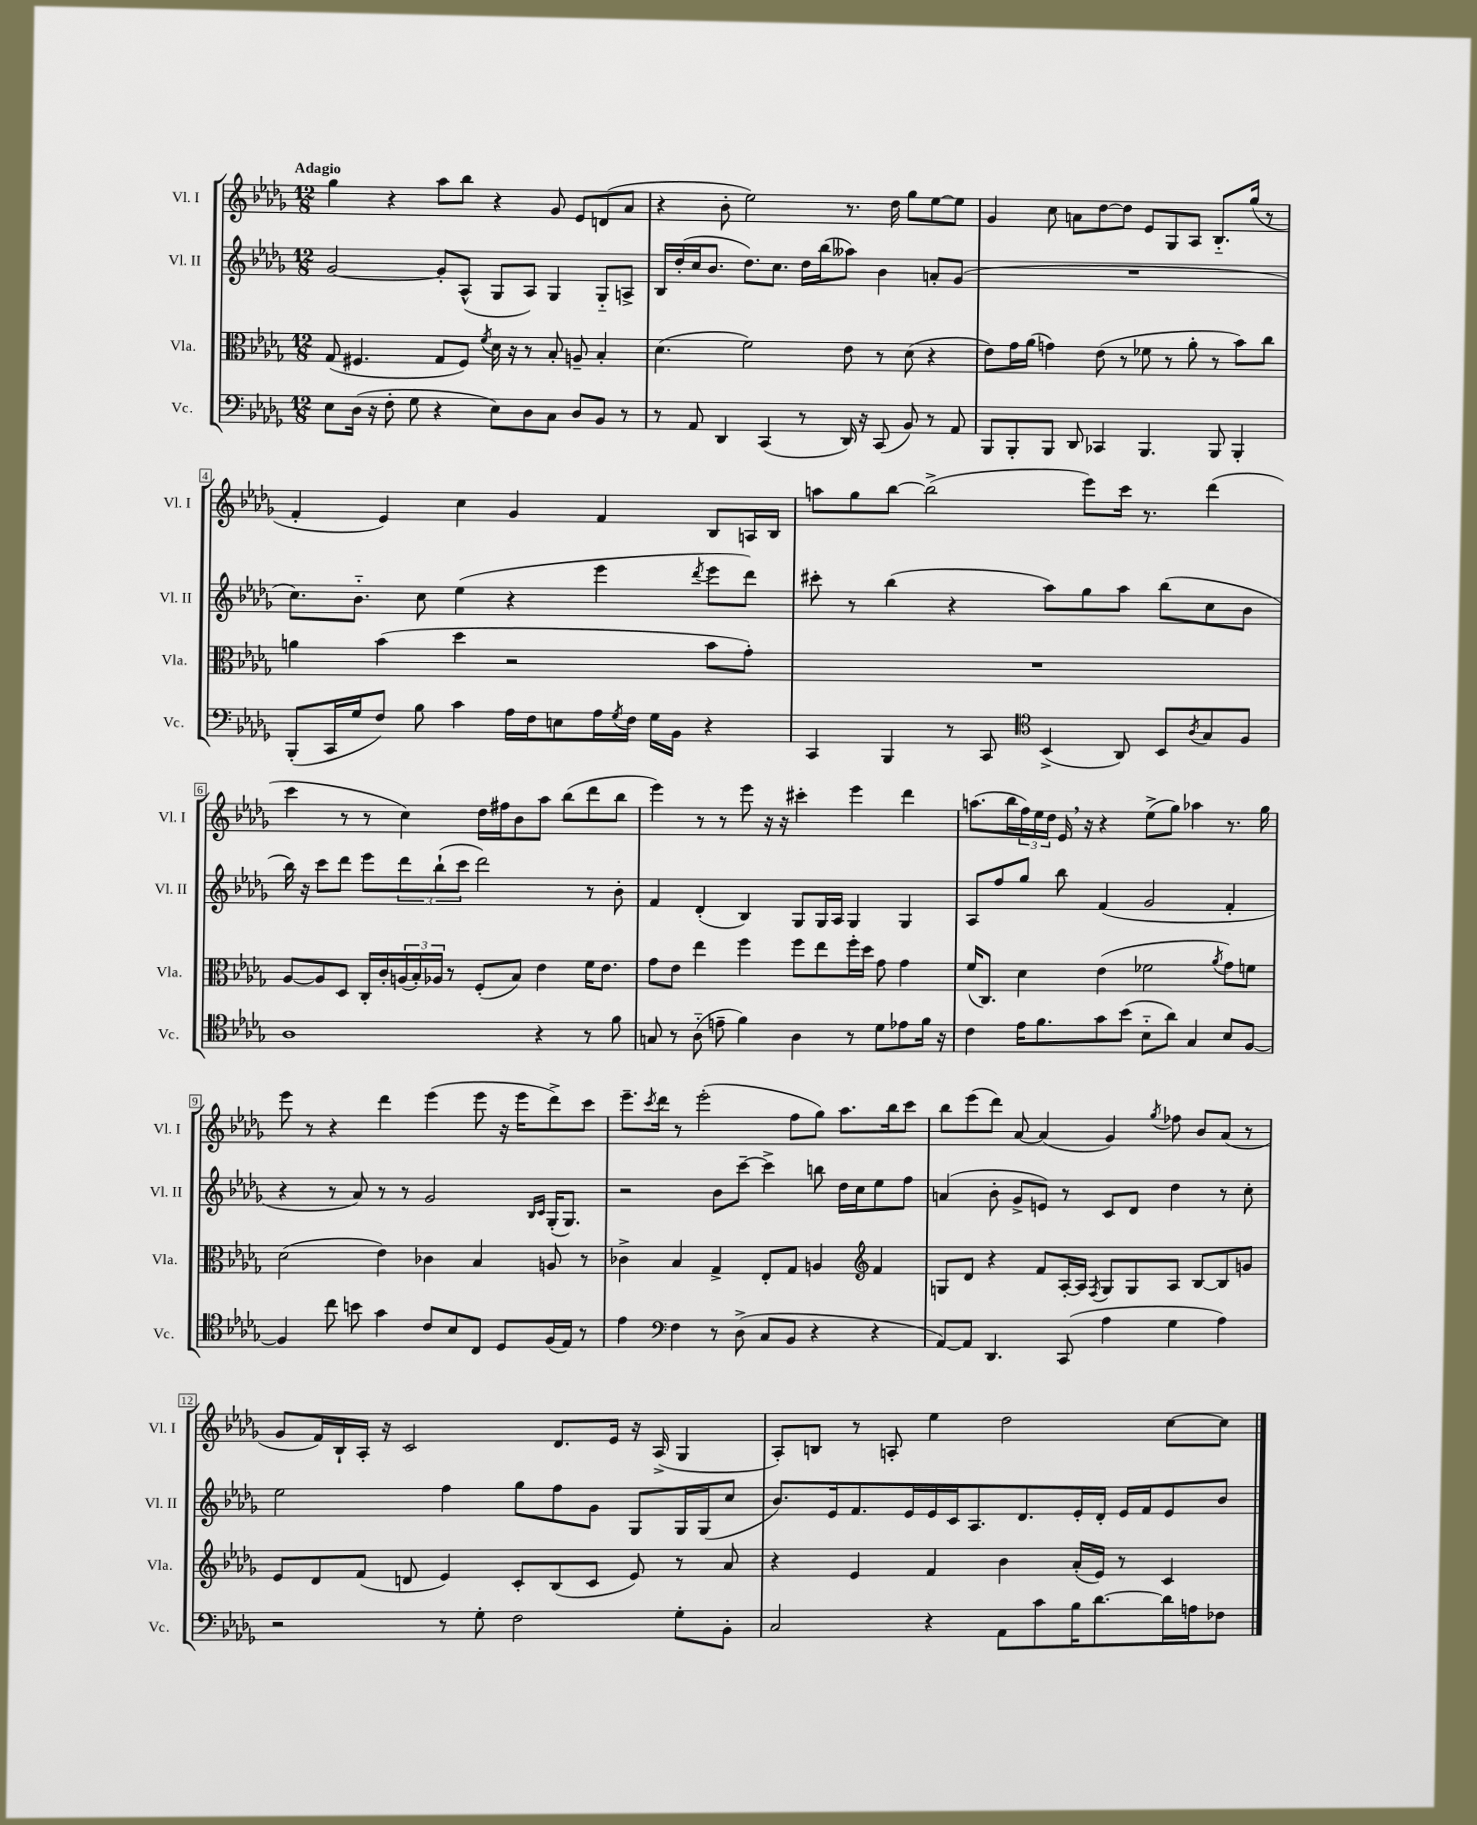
<<
\new StaffGroup <<
\new Staff = "s0" \with { instrumentName = "Vl. I" shortInstrumentName = "Vl. I" } {
    \clef treble \key des \major \numericTimeSignature \time 12/8 \tempo "Adagio"
    ges''4 r4 aes''8 bes''8 r4 ges'8 ees'8 d'8( aes'8 |
    r4 bes'8-. ees''2) r8. des''16 ges''8 ees''8~ ees''8 |
    ges'4 c''8 a'8 des''8~ des''8 ees'8 ges8 aes8 bes8.-_ ges''16( r8 |
    f'4-. ees'4) c''4 ges'4 f'4 bes8 a16 bes16 |
    a''8 ges''8 bes''8~ bes''2->( ees'''8) c'''16 r8. des'''4( |
    c'''4 r8 r8 c''4) des''16 fis''16 bes'8 aes''8 bes''8( des'''8 bes''8 |
    ees'''4) r8 r8 ees'''8 r16 r16 cis'''4-. ees'''4 des'''4 |
    a''8.( bes''16 \tuplet 3/2 { f''16) ees''16 des''16 } ees'16 \breathe r16 r4 ees''8->( ges''8) aes''4 r8. ges''16 |
    ees'''8 r8 r4 des'''4 ees'''4( ees'''8 r16 ees'''16 des'''8->) c'''8 |
    ees'''8.-- \acciaccatura { c'''8 } des'''16 r8 ees'''2-.( f''8 ges''8) aes''8. bes''16 c'''8 |
    bes''8 ees'''8( des'''8) aes'8~ aes'4( ges'4) \acciaccatura { ges''8 } fes''8 bes'8 aes'8( r8 |
    ges'8 f'16) bes16-! aes16-. r16 c'2 des'8. ees'16 r16 aes16->( ges4 |
    aes8-.) b8 r8 a8-. ees''4 des''2 c''8~ c''8 \bar "|." |
}
\new Staff = "s1" \with { instrumentName = "Vl. II" shortInstrumentName = "Vl. II" } {
    \clef treble \key des \major \numericTimeSignature \time 12/8
    ges'2~ ges'8-. aes8-^( ges8 aes8) ges4 ges8-_ a8-> |
    bes16 des''16-.( c''16 bes'8. des''8.) c''8. des''16 bes''16( aeses''8) bes'4 a'8-. ges'8( |
    R1. |
    c''8.) bes'8.-_ c''8 ees''4( r4 ees'''4 \acciaccatura { des'''8 } ees'''8 des'''8) |
    cis'''8-. r8 bes''4( r4 aes''8) ges''8 aes''8 bes''8( c''8 bes'8 |
    bes''16) r16 c'''8 des'''8 ees'''8 \tuplet 3/2 { des'''8 bes''8-!( c'''8 } des'''2) r8 bes'8-. |
    f'4 des'4-.( bes4) ges8 ges16 aes16 ges4 ges4 |
    aes8 f''8 ges''8 bes''8 f'4( ges'2 f'4-. |
    r4 r8 aes'8) r8 r8 ges'2 \grace { bes16 c'16 } ges16-.( ges8.) |
    r2 bes'8 c'''8~-- c'''4-> b''8 des''16 c''16 ees''8 f''8 |
    a'4( bes'8-. ges'8-> e'8) r8 c'8 des'8 des''4 r8 c''8-. |
    ees''2 f''4 ges''8 f''8 ges'8 ges8 ges16 ges16( c''8 |
    bes'8.) ees'16 f'8. ees'16 ees'16 c'16 aes8. des'8. ees'16-. des'16-. ees'16 f'16 ees'8 bes'8 \bar "|." |
}
\new Staff = "s2" \with { instrumentName = "Vla." shortInstrumentName = "Vla." } {
    \clef alto \key des \major \numericTimeSignature \time 12/8
    ges8( fis4. ges8 fis8) \acciaccatura { f'8 } des'16 r16 r8 bes8-. a8-- bes4-. |
    des'4.( f'2) ees'8 r8 des'8( r4 |
    ees'8) ges'16 aes'16( g'4) ees'8( r8 fes'8 r8 aes'8-. r8 bes'8) c''8 |
    a'4 bes'4( des''4 r2 bes'8 ges'8-.) |
    R1. |
    aes8~ aes8 des8 c16-. c'16-. \tuplet 3/2 { a16( bes16-.) aes16 } r8 f8-.( bes8) ees'4 f'16 ees'8. |
    ges'8 ees'8 ees''4 f''4 f''8 ees''8 f''16-. des''16 ges'8 ges'4 |
    f'16( c8.) des'4 ees'4( fes'2 \acciaccatura { aes'8 } ges'8) f'8 |
    des'2( ees'4) ces'4 bes4 a8 r8 |
    ces'4-> bes4 ges4-> ees8-. ges8 a4 \clef treble f'4 |
    g8 des'8 r4 f'8 aes16~-. aes16 \acciaccatura { f8 } g8 g8 aes8 bes8~ bes8 g'8 |
    ees'8 des'8 f'8( d'8 ees'4) c'8-. bes8( c'8 ees'8) r8 aes'8 |
    r4 ees'4 f'4 bes'4 aes'16-.( ees'16) r8 c'4 \bar "|." |
}
\new Staff = "s3" \with { instrumentName = "Vc." shortInstrumentName = "Vc." } {
    \clef bass \key des \major \numericTimeSignature \time 12/8
    ees8 des16( r16 f8-. ges8 r4 ees8) des8 c8 des8 bes,8 r8 |
    r8 aes,8 des,4 c,4( r8 des,16) r16 c,8( bes,8) r8 aes,8 |
    bes,,8 bes,,8-. bes,,8 des,8 ces,4 bes,,4. bes,,8 bes,,4-. |
    bes,,8-.( c,16 ges16 f8) bes8 c'4 aes16 f16 e8 aes16 \acciaccatura { ges8 } f16 ges16 bes,16 r4 |
    c,4 bes,,4 r8 c,8 \clef tenor bes,4->( aes,8) bes,8 \acciaccatura { aes8 } ges8 f8 |
    aes1 r4 r8 f'8 |
    g8 r8 aes8-_( e'8-- f'4) aes4 r8 des'8 ees'8 f'16 r16 |
    c'4 ees'16 f'8. ges'8 bes'8( bes8-_ aes'8) ges4 bes8 f8~ |
    f4 c''8 b'8 ges'4 c'8 bes8 c8 des8 f16( ees16) r8 |
    ees'4 \clef bass f4 r8 des8->( c8 bes,8 r4 r4 |
    aes,8~) aes,8 des,4. c,8( aes4 ges4 aes4) |
    r2 r8 ges8-. f2 ges8-. bes,8-. |
    c2 r4 aes,8 c'8 bes16 des'8.~ des'16 a16 fes8 \bar "|." |
}
>>
>>
\layout { \context { \Score \override BarNumber.stencil = #(make-stencil-boxer 0.1 0.3 ly:text-interface::print) } }
